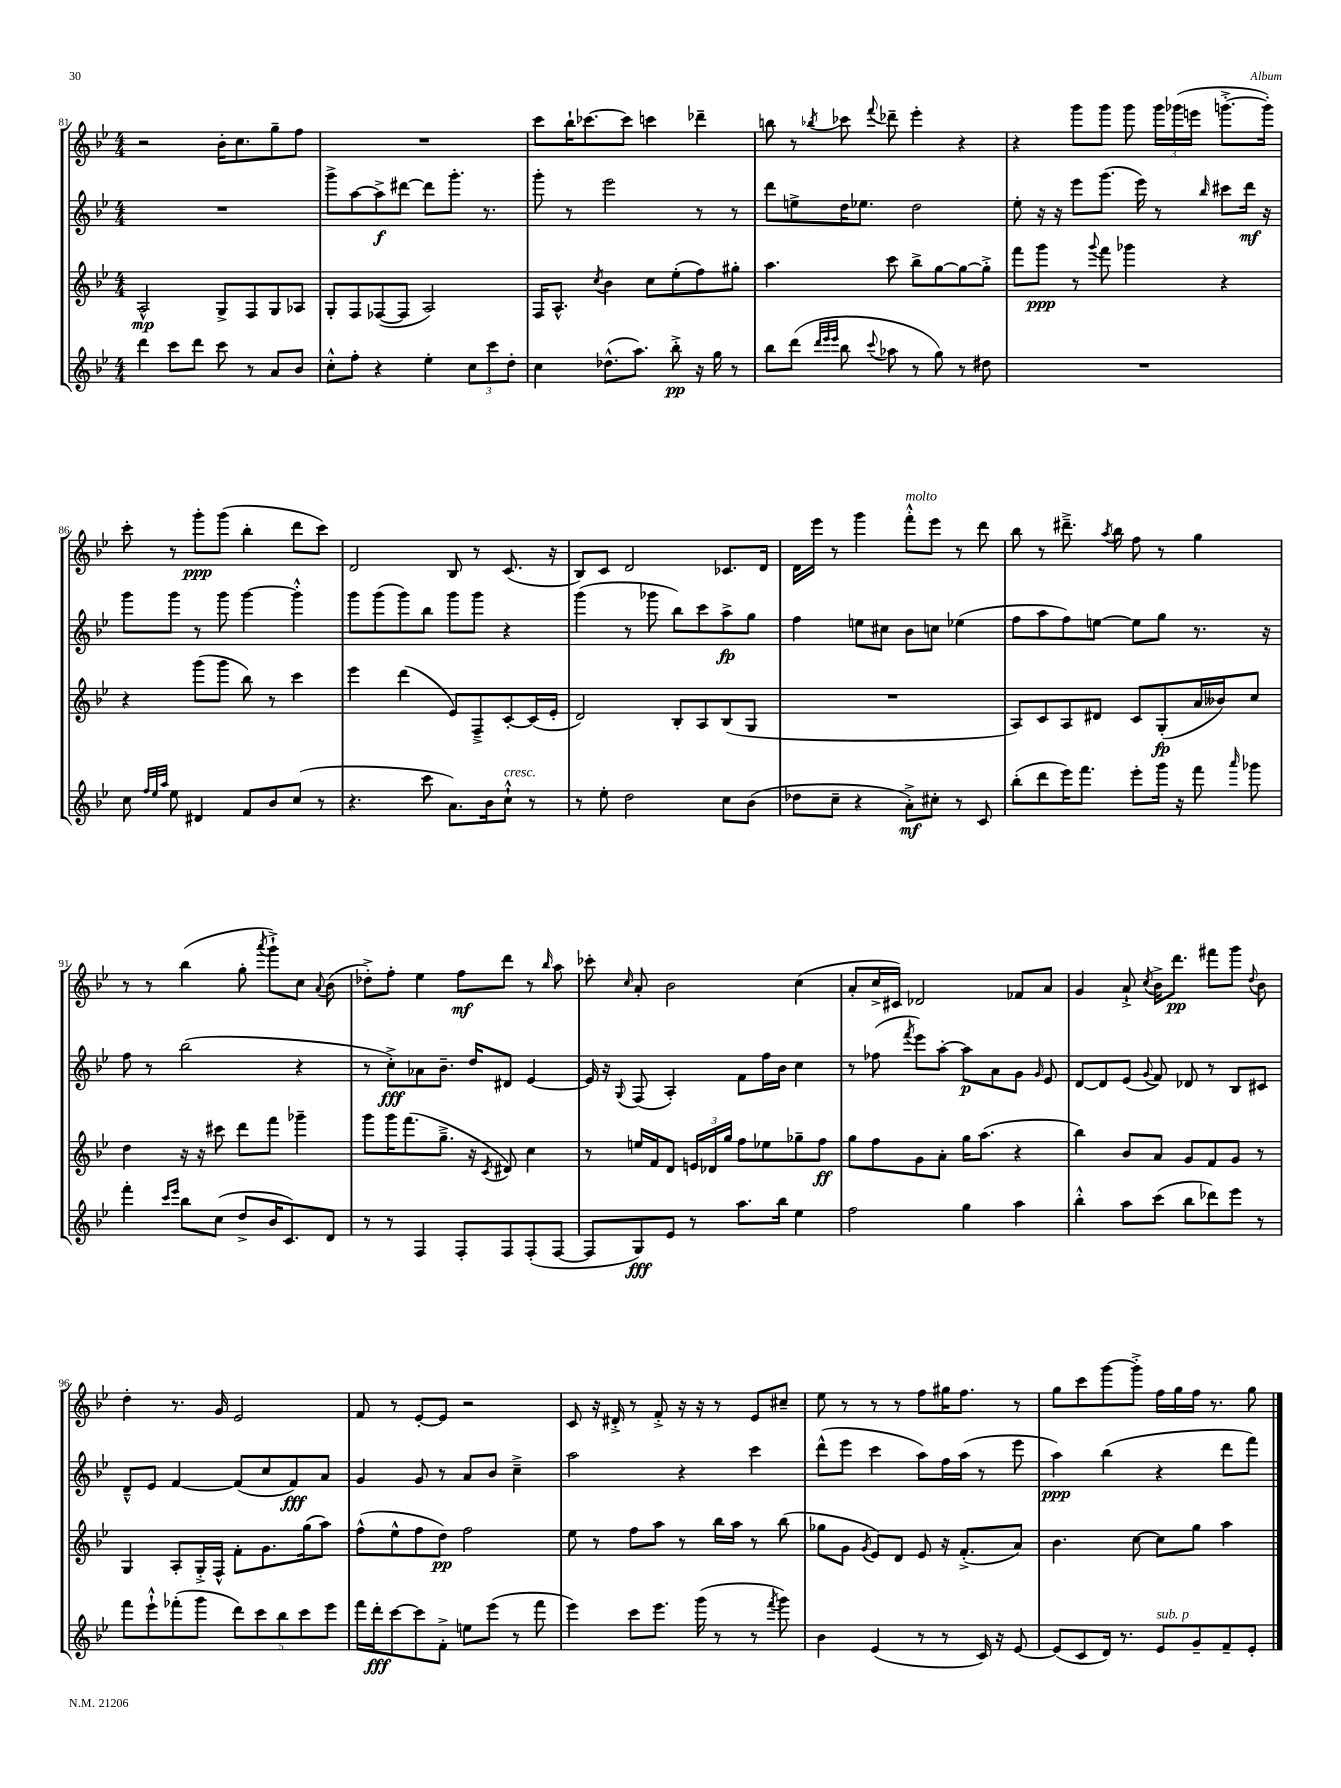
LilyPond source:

<<
\new StaffGroup <<
\new Staff = "s0" {
    \clef treble \key bes \major \numericTimeSignature \time 4/4
    \autoBeamOff r2 bes'16[-. c''8. g''8-- f''8] |
    R1 |
    c'''8[ bes''16-! ces'''8.~ ces'''8] c'''4 des'''4-- |
    b''8 r8 \acciaccatura { bes''8 } ces'''8 \appoggiatura { f'''8 } des'''8-- ees'''4-. r4 |
    r4 g'''8[ g'''8] g'''8 \tuplet 3/2 { g'''16[ ges'''16( e'''16] } g'''8.[~-.-> g'''16]-.) |
    c'''8-. r8 g'''8[-.\ppp g'''8]( bes''4-. d'''8[ c'''8]) |
    d'2 bes8 r8 c'8.( r16 |
    bes8[) c'8] d'2 ces'8.[ d'16] |
    d'16[ ees'''16] r8 g'''4 f'''8[-.-^^\markup { \italic "molto" } ees'''8] r8 d'''8 |
    bes''8 r8 dis'''8.---> \acciaccatura { a''8 } bes''16 f''8 r8 g''4 |
    r8 r8 bes''4( g''8-. \acciaccatura { a'''8 } g'''8[-!->) c''8] \appoggiatura { a'8 } bes'8( |
    des''8[-.->) f''8]-. ees''4 f''8[\mf d'''8] r8 \grace { bes''16 } a''8 |
    ces'''8-. \grace { c''16 } a'8-. bes'2 c''4( |
    a'8[-. c''16-> cis'16]) des'2 fes'8[ a'8] |
    g'4 a'8-!-> \acciaccatura { c''8 } bes'16[-> d'''8.]\pp fis'''8[ g'''8] \appoggiatura { d''8 } bes'8 |
    d''4-. r8. g'16 ees'2 |
    f'8 r8 ees'8[~-. ees'8] r2 |
    c'8 r16 dis'16-.-> r8 f'8-.-> r16 r16 r8 ees'8[ cis''8]-- |
    ees''8 r8 r8 r8 f''8[ gis''16 f''8.] r8 |
    g''8[ c'''8 g'''8~ g'''8]-.-> f''16[ g''16 f''16] r8. g''8 \bar "|." |
}
\new Staff = "s1" {
    \clef treble \key bes \major \numericTimeSignature \time 4/4
    \autoBeamOff R1 |
    g'''8[-> a''8~ a''8->\f dis'''8]~ dis'''8[ g'''8.]-. r8. |
    g'''8-. r8 ees'''2 r8 r8 |
    d'''8[ e''8-> d''16 ees''8.] d''2 |
    ees''8-. r16 r16 ees'''8[ g'''8.]( ees'''16) r8 \grace { bes''16 } cis'''8[ d'''16]\mf r16 |
    g'''8[ g'''8] r8 g'''8 g'''4~ g'''4-.-^ |
    g'''8[ g'''8( g'''8) bes''8] g'''8[ g'''8] r4 |
    g'''4( r8 ges'''8 bes''8[) c'''8 a''8->\fp g''8] |
    f''4 e''8[ cis''8] bes'8[ c''8] ees''4( |
    f''8[ a''8 f''8) e''8]~ e''8[ g''8] r8. r16 |
    f''8 r8 bes''2( r4 |
    r8 c''8[-.->\fff) aes'8 bes'8.]-- d''16[ dis'8] ees'4~ |
    ees'16 r16 \appoggiatura { g8 } f8( a4-.) f'8[ f''16 bes'16] c''4 |
    r8 fes''8( \acciaccatura { f'''8 } ees'''8[) a''8]~-. a''8[\p a'8 g'8] \grace { g'16 } ees'8 |
    d'8[~ d'8 ees'8]( \appoggiatura { g'8 } f'8) des'8 r8 bes8[ cis'8] |
    d'8[---^ ees'8] f'4~ f'8[( c''8 f'8\fff) a'8] |
    g'4 g'8 r8 a'8[ bes'8] c''4---> |
    a''2 r4 c'''4 |
    d'''8[-^( ees'''8] c'''4 a''8[) f''16 a''16]( r8 ees'''8 |
    a''4\ppp) bes''4( r4 d'''8[ f'''8]) \bar "|." |
}
\new Staff = "s2" {
    \clef treble \key bes \major \numericTimeSignature \time 4/4
    \autoBeamOff a2-^\mp g8[-> f8 g8 aes8] |
    g8[-. f8 fes8~( fes8] a2) |
    f16[ a8.]-^ \acciaccatura { c''8 } bes'4 c''8[ ees''8-.( f''8) gis''8]-. |
    a''4. c'''8 bes''8[-> g''8~ g''8~ g''8]-.-> |
    f'''8[ g'''8]\ppp r8 \appoggiatura { g'''8 } f'''8 ges'''4 r4 |
    r4 g'''8[( g'''8] bes''8) r8 c'''4 |
    ees'''4 d'''4( ees'8[) f8---> c'8~-. c'16( ees'16]-. |
    d'2) bes8[-. a8 bes8( g8] |
    R1 |
    a8[) c'8 a8 dis'8] c'8[ g8-.\fp( a'16 beses'16) c''8] |
    d''4 r16 r16 cis'''8 d'''8[ f'''8] ges'''4-- |
    g'''8[ g'''16 f'''8.( g''8.]---> r16 \acciaccatura { c'8 } dis'8) c''4 |
    r8 e''16[ f'16 d'8] \tuplet 3/2 { e'16[ des'16 g''16] } f''8[ ees''8 ges''8-- f''8]\ff |
    g''8[ f''8 g'8 a'8]-. g''16[ a''8.]( r4 |
    bes''4) bes'8[ a'8] g'8[ f'8 g'8] r8 |
    g4 a8[-. g16-.-> f16]-^ f'8[-. g'8. g''16( a''8]) |
    f''8[-^( ees''8-^ f''8 d''8]\pp) f''2 |
    ees''8 r8 f''8[ a''8] r8 bes''16[ a''16] r8 bes''8( |
    ges''8[ g'8] \acciaccatura { g'8 } ees'8[) d'8] ees'8 r16 f'8.[-.->( a'8]) |
    bes'4. c''8~ c''8[ g''8] a''4 \bar "|." |
}
\new Staff = "s3" {
    \clef treble \key bes \major \numericTimeSignature \time 4/4
    \autoBeamOff d'''4 c'''8[ d'''8] c'''8 r8 a'8[ bes'8] |
    c''8[-.-^ f''8]-. r4 ees''4-. \tuplet 3/2 { c''8[ c'''8 d''8]-. } |
    c''4 des''8.[-^( a''8.]) bes''8-.->\pp r16 g''16 r8 |
    bes''8[ d'''8]( \grace { d'''32[ ees'''32 ees'''32] } bes''8 \appoggiatura { c'''8 } aes''8 r8 g''8) r8 dis''8 |
    R1 |
    c''8 \grace { f''32[ ees''32 a''32] } ees''8 dis'4 f'8[ bes'8 c''8]( r8 |
    r4. c'''8 a'8.[) bes'16 c''8]-!-^^\markup { \italic "cresc." } r8 |
    r8 ees''8-. d''2 c''8[ bes'8]( |
    des''8[ c''8]-- r4 a'8[-.->\mf) cis''8]-. r8 c'8 |
    bes''8[-.( d'''8 ees'''16) f'''8.] ees'''8[-. g'''16] r16 f'''8 \grace { a'''16 } ges'''8 |
    f'''4-. \grace { c'''16[ ees'''16] } bes''8[ c''8]( d''8[-> bes'16 c'8.) d'8] |
    r8 r8 f4 f8[-. f8 f8-.( f8]~ |
    f8[ g8\fff) ees'8] r8 a''8.[ bes''16] ees''4 |
    f''2 g''4 a''4 |
    bes''4-.-^ a''8[ c'''8]( bes''8[ des'''8) ees'''8] r8 |
    f'''8[ ees'''8-!-^ fes'''8-.( g'''8] \tuplet 5/4 { d'''8[) c'''8 bes''8 c'''8 ees'''8] } |
    f'''16[ d'''16-.\fff c'''8~ c'''8 f'8]-.-> e''8[ ees'''8]( r8 f'''8 |
    ees'''4) c'''8[ ees'''8.] g'''16( r8 r8 \acciaccatura { f'''8 } g'''8) |
    bes'4 ees'4( r8 r8 c'16) r16 ees'8~ |
    ees'8[( c'8 d'16]) r8. ees'8[^\markup { \italic "sub. p" } g'8-- f'8-- ees'8]-. \bar "|." |
}
>>
>>
\layout { \context { \Score currentBarNumber = #81 } }
